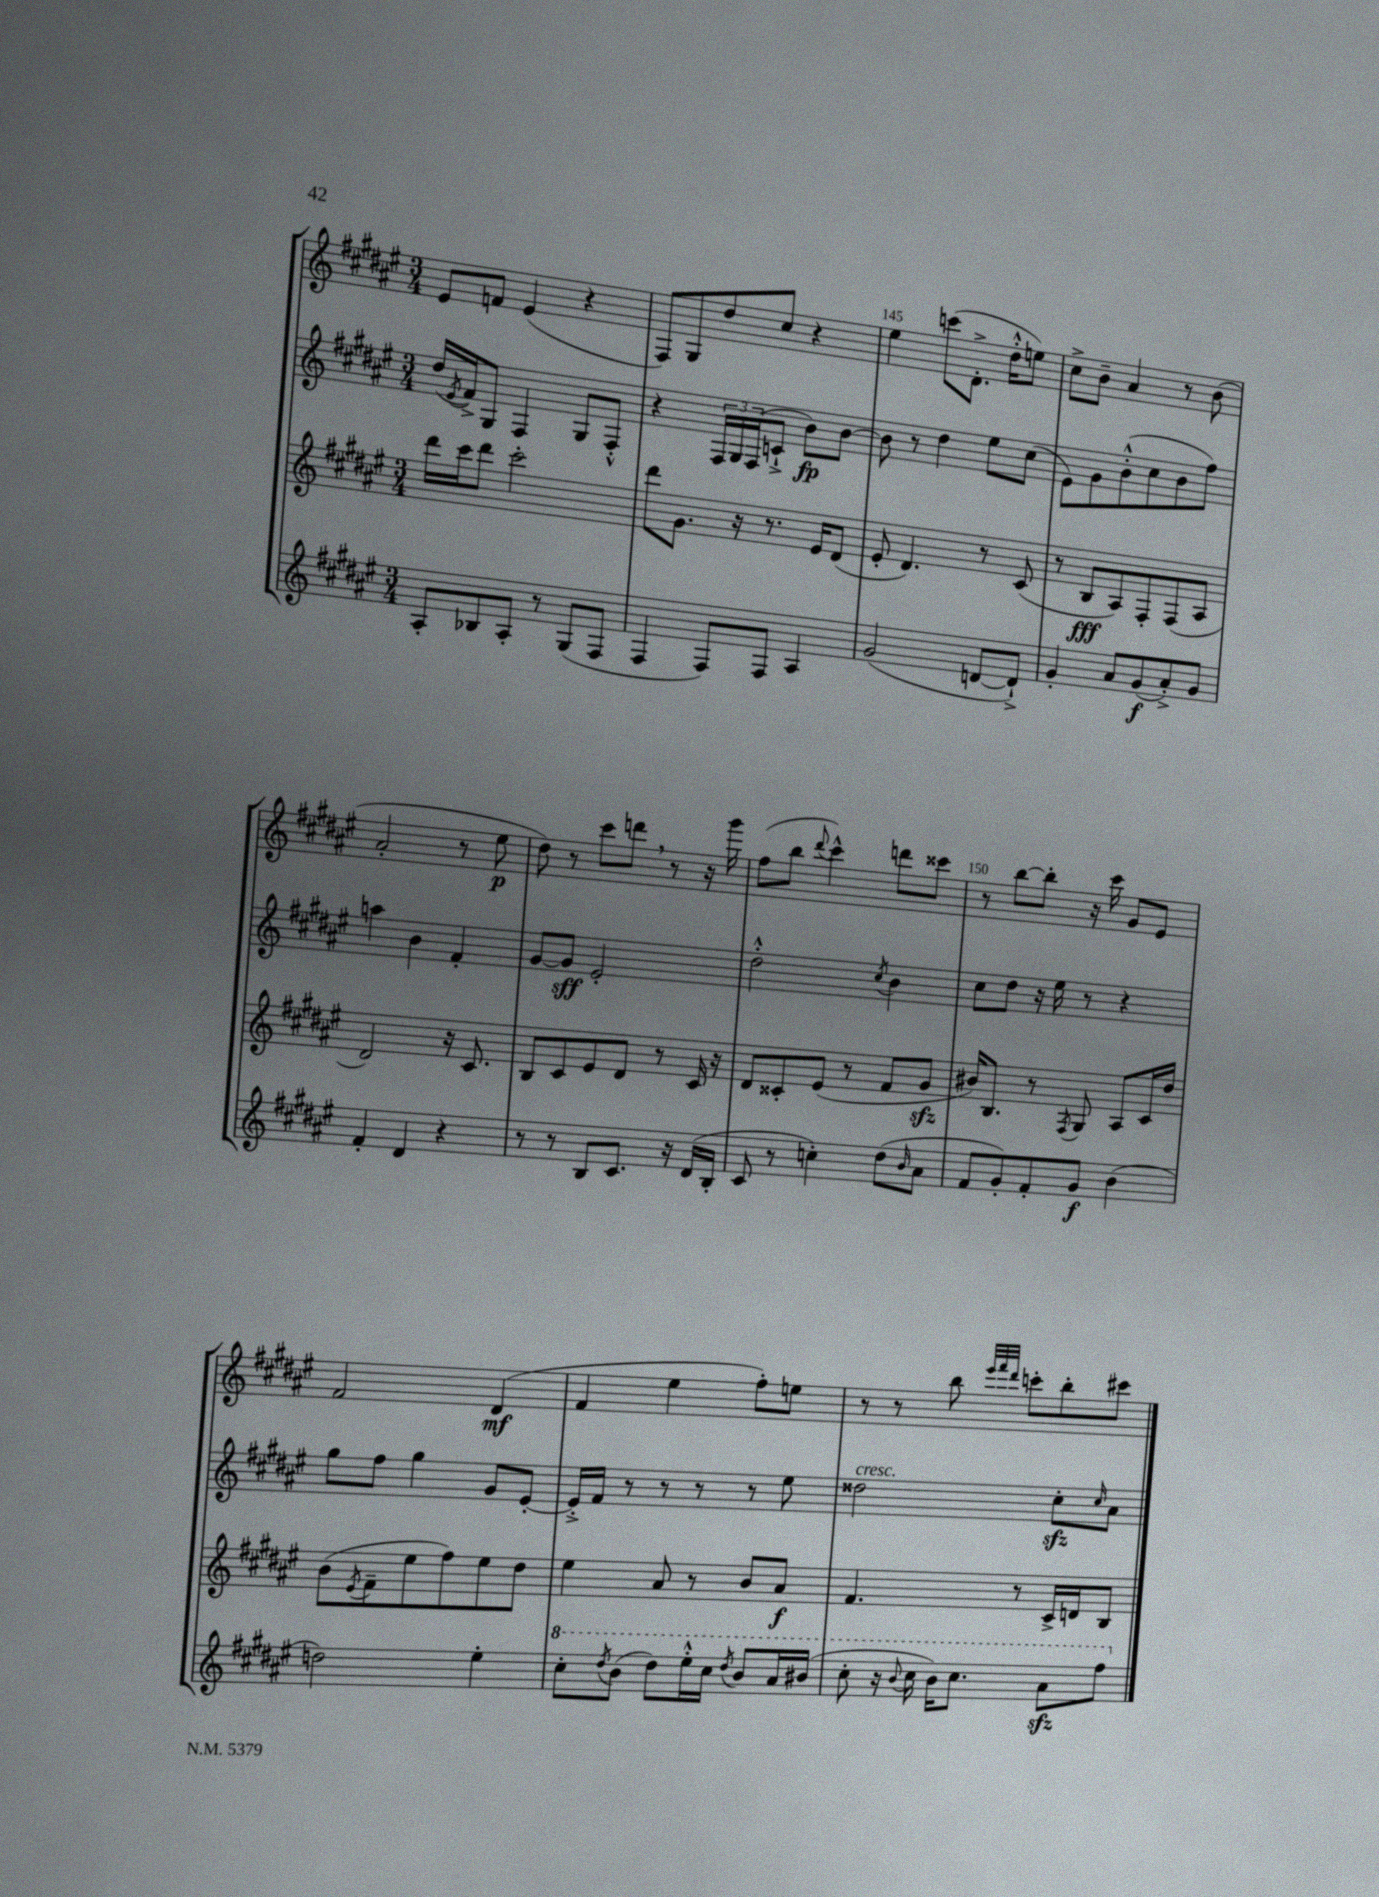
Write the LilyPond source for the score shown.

<<
\new StaffGroup <<
\new Staff = "s0" {
    \clef treble \key fis \major \numericTimeSignature \time 3/4
    eis'8 f'8 eis'4( r4 |
    fis8) gis8 dis''8 cis''8 r4 |
    eis''4 c'''8( dis'8.-.-> dis''16-.-^ e''8) |
    cis''8-> b'8-- ais'4 r8 b'8( |
    ais'2-. r8 eis''8\p |
    dis''8) r8 cis'''8 d'''8 \breathe r8 r16 gis'''16 |
    fis''8( b''8 \appoggiatura { dis'''8 } cis'''4-^) d'''8 cisis'''8 |
    r8 b''8~ b''8-. r16 cis'''16 gis'8 eis'8 |
    fis'2 dis'4\mf( |
    fis'4 eis''4 fis''8-.) e''8 |
    r8 r8 b''8 \grace { eis'''32 fis'''32 dis'''32 } c'''8-. b''8-. cis'''8 \bar "|." |
}
\new Staff = "s1" {
    \clef treble \key fis \major \numericTimeSignature \time 3/4
    dis''16( \acciaccatura { eis'8 } fis'16->) gis8 fis4 gis8 fis8-.-^ |
    r4 \tuplet 3/2 { fis16 gis16 fis16( } c'8-!-> b'8\fp) b'8~ |
    b'8 r8 dis''4 eis''8 cis''8( |
    eis'8) gis'8 b'8-.-^( cis''8 b'8 fis''8) |
    a''4 b'4 fis'4-. |
    gis'8~ gis'8\sff eis'2-. |
    dis''2-.-^ \acciaccatura { cis''8 } b'4 |
    cis''8 dis''8 r16 eis''16 r8 r4 |
    gis''8 fis''8 gis''4 gis'8 eis'8~-. |
    eis'16-.-> fis'16 r8 r8 r8 r8 eis''8 |
    disis''2^\markup { \italic "cresc." } cis''8-.\sfz \grace { cis''16 } ais'8 \bar "|." |
}
\new Staff = "s2" {
    \clef treble \key fis \major \numericTimeSignature \time 3/4
    dis'''16 cis'''16 dis'''8 cis'''2-. |
    dis'''8 gis'8. r16 r8. eis'16 dis'8( |
    eis'8-. dis'4.) r8 cis'8( |
    r8 b8\fff ais8) fis8-. fis8( ais8 |
    dis'2) r16 cis'8. |
    b8 cis'8 eis'8 dis'8 r8 cis'16 r16 |
    dis'8 cisis'8-. eis'8( r8 fis'8 gis'8\sfz |
    bis'16) b8. r8 \acciaccatura { fis8 } gis8 ais8 cis'16 dis''16 |
    b'8( \acciaccatura { eis'8 } fis'8-- eis''8 fis''8) eis''8 dis''8 |
    eis''4 ais'8 r8 b'8 ais'8\f |
    fis'4. r8 cis'16-> d'16 b8 \bar "|." |
}
\new Staff = "s3" {
    \clef treble \key fis \major \numericTimeSignature \time 3/4
    ais8-. bes8 ais8-. r8 gis8( fis8 |
    fis4 fis8) fis8 ais4 |
    gis'2( d'8~ d'8-!->) |
    gis'4-. ais'8 gis'8\f( ais'8-.->) gis'8 |
    fis'4-. dis'4 r4 |
    r8 r8 b8 cis'8. r16 dis'16( b16-. |
    cis'8 r8 c''4-.) dis''8( \grace { b'16 } ais'8 |
    fis'8 gis'8-.) fis'8-. gis'8\f b'4( |
    d''2) eis''4-. |
    \ottava #1 cis'''8-. \acciaccatura { dis'''8 } b''8( dis'''8) eis'''16-.-^ cis'''16 \acciaccatura { dis'''8 } b''8 ais''16 bis''16( |
    cis'''8-. r16 \appoggiatura { b''8 } cis'''16 b''16) cis'''8. ais''8\sfz fis'''8 \ottava #0 \bar "|." |
}
>>
>>
\layout { \context { \Score currentBarNumber = #143 \override BarNumber.break-visibility = ##(#f #t #t) barNumberVisibility = #(every-nth-bar-number-visible 5) } }
